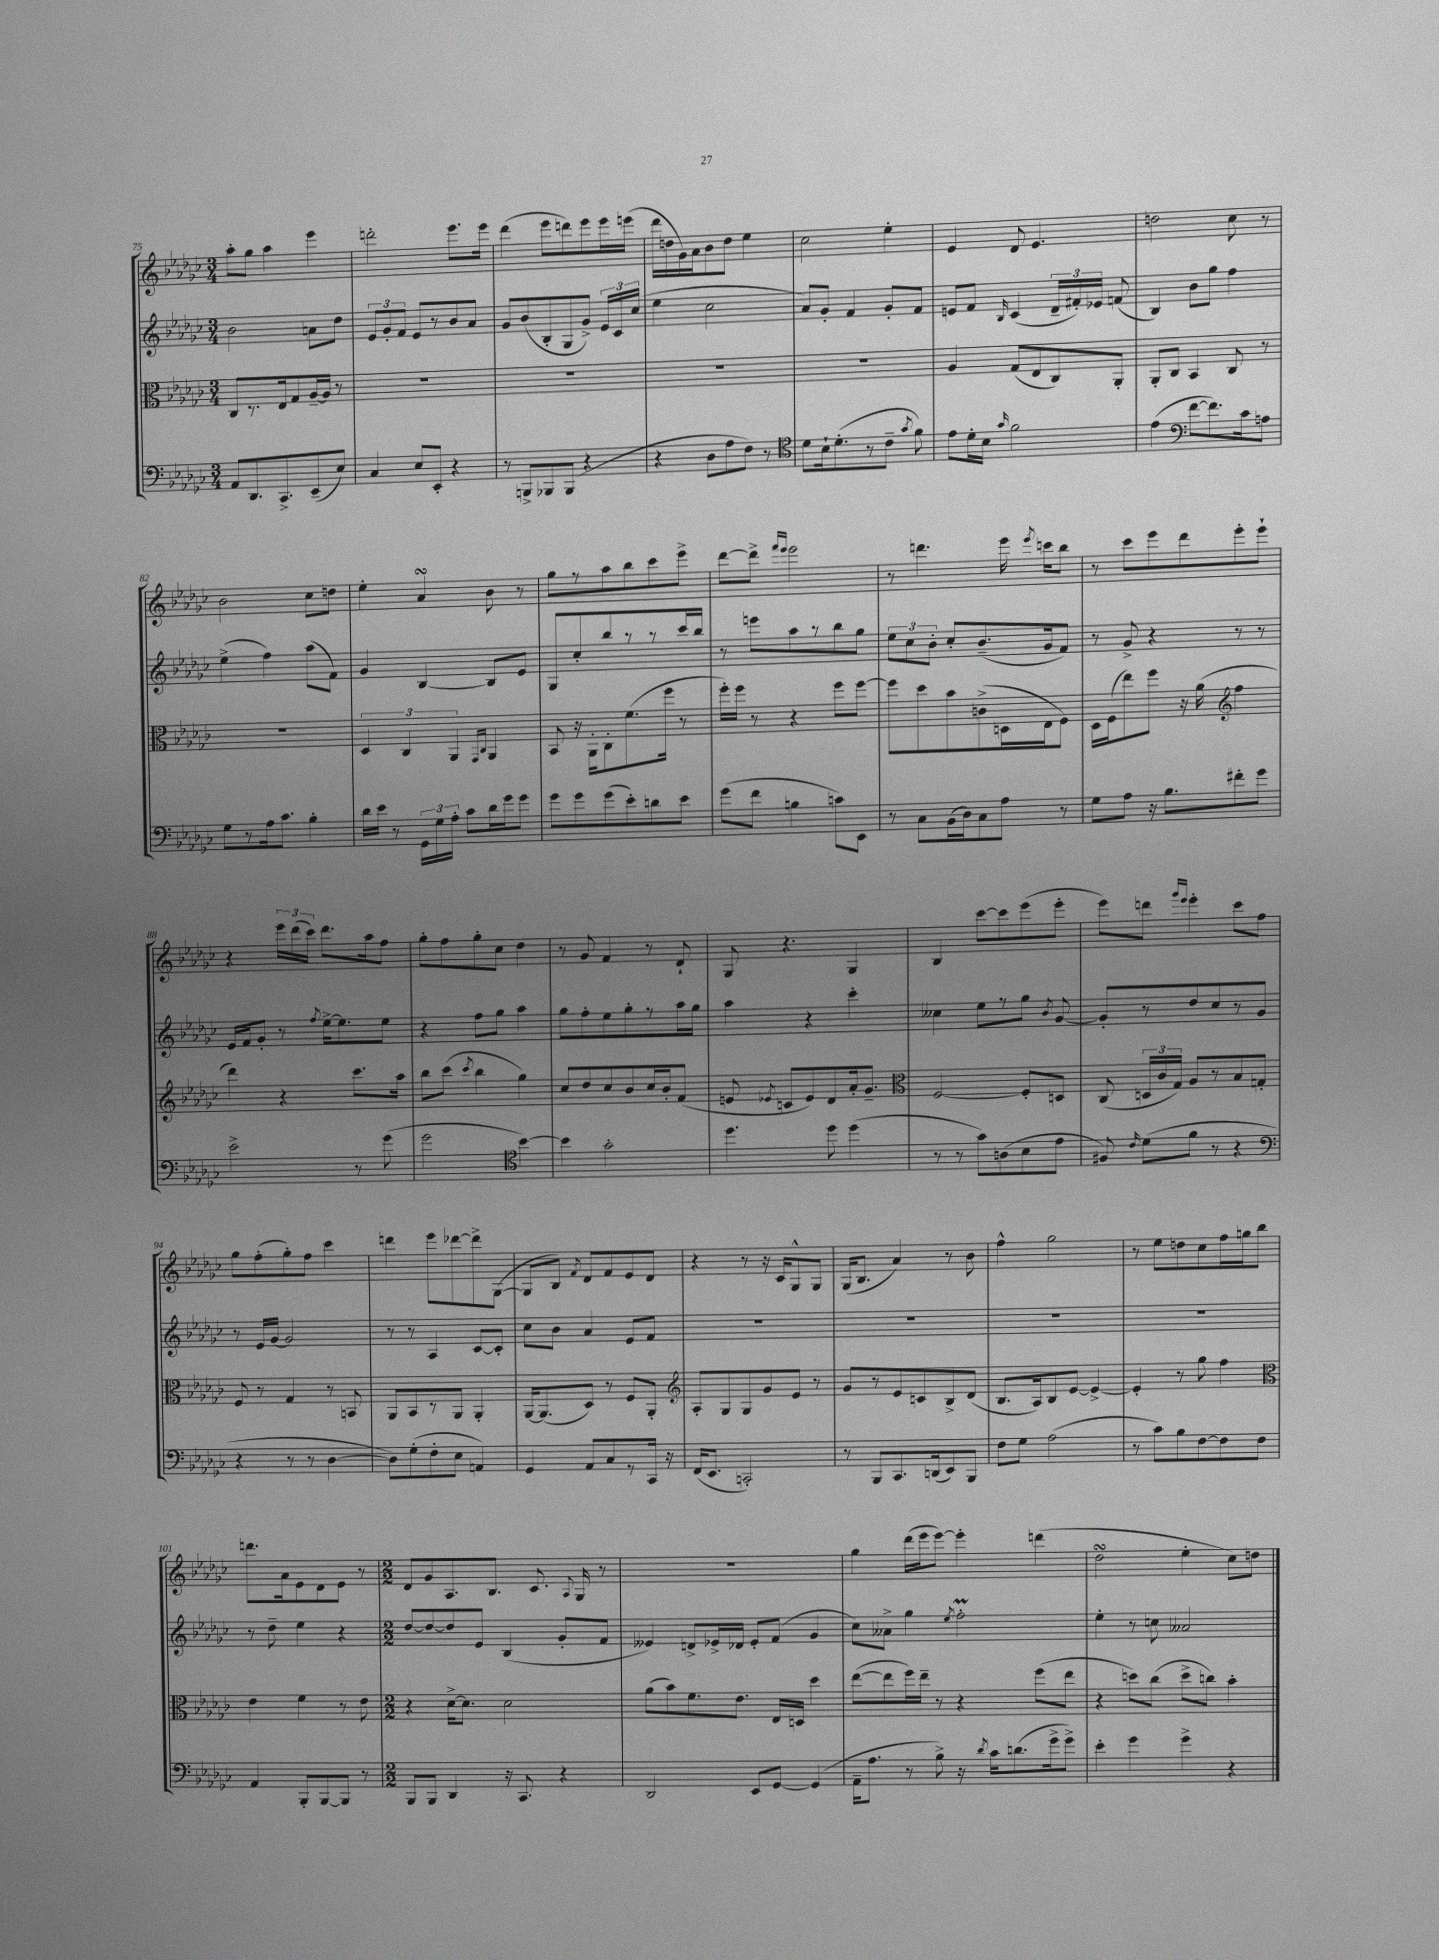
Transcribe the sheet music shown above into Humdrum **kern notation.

**kern	**kern	**kern	**kern
*staff4	*staff3	*staff2	*staff1
*clefF4	*clefC3	*clefG2	*clefG2
*k[b-e-a-d-g-c-]	*k[b-e-a-d-g-c-]	*k[b-e-a-d-g-c-]	*k[b-e-a-d-g-c-]
*M3/4	*M3/4	*M3/4	*M3/4
8AA-	8C-	2b-	8aa-'
8.DD-	8.r	.	8gg-
.	.	.	4aa-
8.CC-^	16E-	.	.
.	8G-	.	.
(8EE-~	[16A-~	8a	4eee-
.	16A-]	.	.
8E-)	8r	8dd-	.
=	=	=	=
4C-	2.r	12e-	2ddd'
.	.	12g-'	.
.	.	12f	.
8E-	.	8e-	.
8EE-'	.	8r	.
4r	.	8b-	8.eee-
.	.	8a-	.
.	.	.	16eee-
=	=	=	=
8r	2.r	8g-	(4ddd-
8BBB^	.	(8b-	.
8BBB-	.	8B-'	8eee-
(8BBB-	.	8G-	8ddd)
4r	.	8g-^)	8eee-
.	.	24e-	16eee-
.	.	24c-	.
.	.	.	(16eee
.	.	(24cc-	.
=	=	=	=
4r	2.r	4ee-	16ddd-
.	.	.	16dd
.	.	.	16g-)
.	.	.	16a-
8D-	.	2cc-	8b-
8A-	.	.	8dd
8F)	.	.	4ee-
8r	.	.	.
=	=	=	=
*clefC4	*	*	*
8d-	2.r	8a-)	2cc-
16B-`	.	8g-'	.
(8.d-'	.	.	.
.	.	4f	.
8r	.	.	.
8c-~	.	8g-'	4ee-'
8qg-	.	.	.
8f)	.	8f	.
=	=	=	=
8e-	4A-	8e	4e-
16d-'	.	8f	.
16B-	.	.	.
16qqg-	.	16qqB-	.
2f	(8G-	(4c-	8d-
.	8E-	.	4.e-
.	8C-)	24d-~	.
.	.	24f#')	.
.	.	24e-	.
.	8AA-'	(8f	.
=	=	=	=
(4e-	8AA-'	4B-)	2dd
.	8C-	.	.
*clefF4	*	*	*
[8f	4BB-	8b-	.
8.f])	.	8gg-	.
.	8C-	4ff	8cc-
16c-	.	.	.
8A	8r	.	8r
=	=	=	=
8G-	2.r	(4ee-^	2b-
8r	.	.	.
16A-	.	4ff)	.
8.c-	.	.	.
4B-'	.	(8aa-	8cc-
.	.	8f)	8dd
=	=	=	=
16d-	6D-	4g-	4ee-'
16e-	.	.	.
8r	.	.	.
.	6C-	.	.
24GG-	.	[4B-	4a-
24G-	.	.	.
24A-'	6AA-	.	.
8c-	.	.	.
.	16qqGG-	.	.
.	16qqC-	.	.
16d-	4AA-	8B-]	8b-
16g-	.	.	.
8g-	.	8e-	8r
=	=	=	=
8g-	8BB-	8G-	8gg-
8g-	16r	8cc-'	8r
.	16AA-'	.	.
(8g-	8C-'	8bb-	8aa-
8e-')	(8.f	8r	8bb-
8d	.	8r	8ccc-
.	16ff	.	.
8e-	8r	16ccc-	8eee-^
.	.	16bb-	.
=	=	=	=
(8g-	16ff')	8r	[8ddd-
.	16ff	.	.
8f	8r	8eee	8ddd-^]
.	.	.	16qqfff
.	.	.	16qqeee-
4B	4r	8aa-	2eee-
.	.	8r	.
8c)	8ff	8bb-	.
8EE-	[8ff	8gg-	.
=	=	=	=
8r	8ff]	12ee-	8r
.	.	12cc-	.
8C-	8dd-	.	4.ddd
.	.	12b-'	.
(16BB-	8b-	8cc-'	.
16D-)	.	.	.
8C-	(8c^	(8.b-~	.
8A-	16D	.	16eee-
.	.	.	8qeee-
.	16E-	16g-	16ccc
8r	8F)	8f)	8bb-
=	=	=	=
8G-	16D-	8r	8r
.	(16F	.	.
8A-	8ee-)	8g-^	8ccc-
16r	8ff	4r	8eee-
8.B-	.	.	.
.	16r	.	8ddd-
.	(16a-	.	.
*	*clefG2	*	*
8f#'	4ff	8r	8eee-'
8g-	.	8r	8eee-`
=	=	=	=
2e-^	4ddd-)	16e-	4r
.	.	16f	.
.	.	8g-'	.
.	4r	8r	24eee-
.	.	.	(24ddd-
.	.	.	24ccc-)
.	.	8qff	.
.	.	[16ee-^	8.ddd-
.	.	8.ee-]	.
8r	8.ccc-	.	.
.	.	.	16aa-
(8g-	.	8ee-	8ff
.	16aa-	.	.
=	=	=	=
2g-	8bb-	4r	8gg-'
.	(8ccc-	.	8ff
.	8qccc-	.	.
.	4bb-	8ff	8gg-'
.	.	8gg-	8cc-
*clefC4	*	*	*
[4b-)	4gg-)	4aa-	4dd-
=	=	=	=
4b-]	8cc-	8gg-	8r
.	8dd-	8ff'	8g-
2g-'	8cc-	8ee-	4f
.	8b-	8gg-'	.
.	16cc-	8r	8r
.	16b-'	.	.
.	(8f	16aa-	8d-`
.	.	16gg-	.
=	=	=	=
4.dd-	8e	4aa-	8G-
.	8qe-	.	.
.	8c	.	4.r
.	8e-)	4r	.
8dd-	8d-	.	.
(4dd-	16a-'	4ccc-'	4G-
.	8.g-~	.	.
=	=	=	=
*	*clefC3	*	*
8r	[2F	4cc--	4B-
8r	.	.	.
8g-)	.	8ee-	[8ccc-
(8A	.	8r	8ccc-]
8B-	8F']	8gg-	(8eee-
.	.	8qb-	.
8e-	8D	[8g-	8eee-'
=	=	=	=
8F#)	(8C-	8g-']	8eee-)
16qqc-	.	.	.
(8d-	24D	8r	8ddd
.	24c-	.	.
.	24G-)	.	.
.	.	.	16qqggg-
.	.	.	16qqeee-
8f	8A-	8dd-	4eee-'
8r	8r	8cc-	.
4r	8B-	8r	8ccc-
.	8G'	8g-	8ff
=	=	=	=
*clefF4	*	*	*
4r	8F	8r	8gg-
.	8r	16e-	(8ff'
.	.	[16g-	.
8r	4G-	2g-]	8gg-')
8r	.	.	8ff
[4D-	8r	.	4ccc-
.	8BB	.	.
=	=	=	=
8D-])	8AA-	8r	4ddd
(8G-'	8BB-	8r	.
8F'	8r	4A-	8eee-
8E-	8AA-	.	[8ddd-
4AA)	4AA-'	[8c-	8ddd-^]
.	.	8c-']	([8G-
=	=	=	=
4GG-	[16AA-	8cc-	8G-]
.	(8.AA-]	.	.
.	.	8b-	8B-)
.	.	.	8qf
8AA-	8D-)	4a-	8d-
8C-	8r	.	8f
8r	8F	8e-	8e-
16CC-	8AA-'	8f	8d-
16r	.	.	.
=	=	=	=
*	*clefG2	*	*
(16FF	8A-'	2.r	4r
8.EE-	.	.	.
.	8G-	.	.
2CC')	8G-	.	8r
.	8g-	.	16r
.	.	.	16c-
.	8e-	.	8G-^^
.	8r	.	8G-
=	=	=	=
8r	8g-	2.r	(16G-
.	.	.	8.B-
8BBB-	8r	.	.
8.CC-	8e-	.	4a-)
.	8c	.	.
(16DD	.	.	.
8EE-)	8B-^	.	8r
8BBB-	(8d-	.	8b-
=	=	=	=
8F	8.B-	2.r	4ff^^
8G-	.	.	.
.	16A-)	.	.
(2A-	8B-	.	2gg-
.	[8e-	.	.
.	4e-^_	.	.
=	=	=	=
8r	4e-']	2.r	8r
8c-)	.	.	8ee-
8B-	8r	.	8dd
[8F	8gg-	.	8cc-
8F]	4ff	.	16ff
.	.	.	16gg
8F	.	.	8bb-
=	=	=	=
*	*clefC3	*	*
4AA-	4e-	8r	8.ddd
.	.	8dd-~	.
.	.	.	16a-
8BBB-'	4f	4ee-	8e-
[8BBB-	.	.	8d-
8BBB-]	8r	4r	8e-
8r	8e-	.	8r
=	=	=	=
*M2/2	*M2/2	*M2/2	*M2/2
8BBB-	4r	[8dd-	8d-
8BBB-	.	8dd-_	8g-
4DD-	[16d-^	8dd-]	8.A-
.	8.d-]	.	.
.	.	8e-	.
.	.	.	8.B-
16r	2d-	(4B-	.
8.CC-	.	.	.
.	.	.	8.c-
4r	.	8g-'	.
.	.	.	8qqA-
.	.	.	16G-
.	.	8f	8r
=	=	=	=
2DD-	(8a-	4e--)	1r
.	8b-)	.	.
.	8.f	8d^	.
.	.	16e-^	.
.	8.e-	16d-	.
8EE-	.	8e-'	.
[8GG-	16E-	(8f	.
.	16D	.	.
(4GG-]	4dd-	4g-	.
=	=	=	=
16AA-~	([8ee-	8cc-)	4gg-
8.A-	.	.	.
.	8ee-]	8a--^	.
8r	16ff)	4gg-	(16ddd-
.	16ee-~	.	16eee-
8B-^)	8r	.	[8eee-)
.	.	8qee-	.
16r	4r	2ff'	4eee-']
8qd-	.	.	.
16c-	.	.	.
(8.d	.	.	.
.	(8ff	.	(4ddd
16g-^	.	.	.
8g-^)	8ee-	.	.
=	=	=	=
4e-'	4r	4ee-'	2dd-
4g-	8dd)	8r	.
.	(8cc-	8cc	.
4g-^	8dd^	2a--	4ee-'
.	8cc)	.	.
4r	4b-'	.	8cc-)
.	.	.	8dd
==	==	==	==
*-	*-	*-	*-
